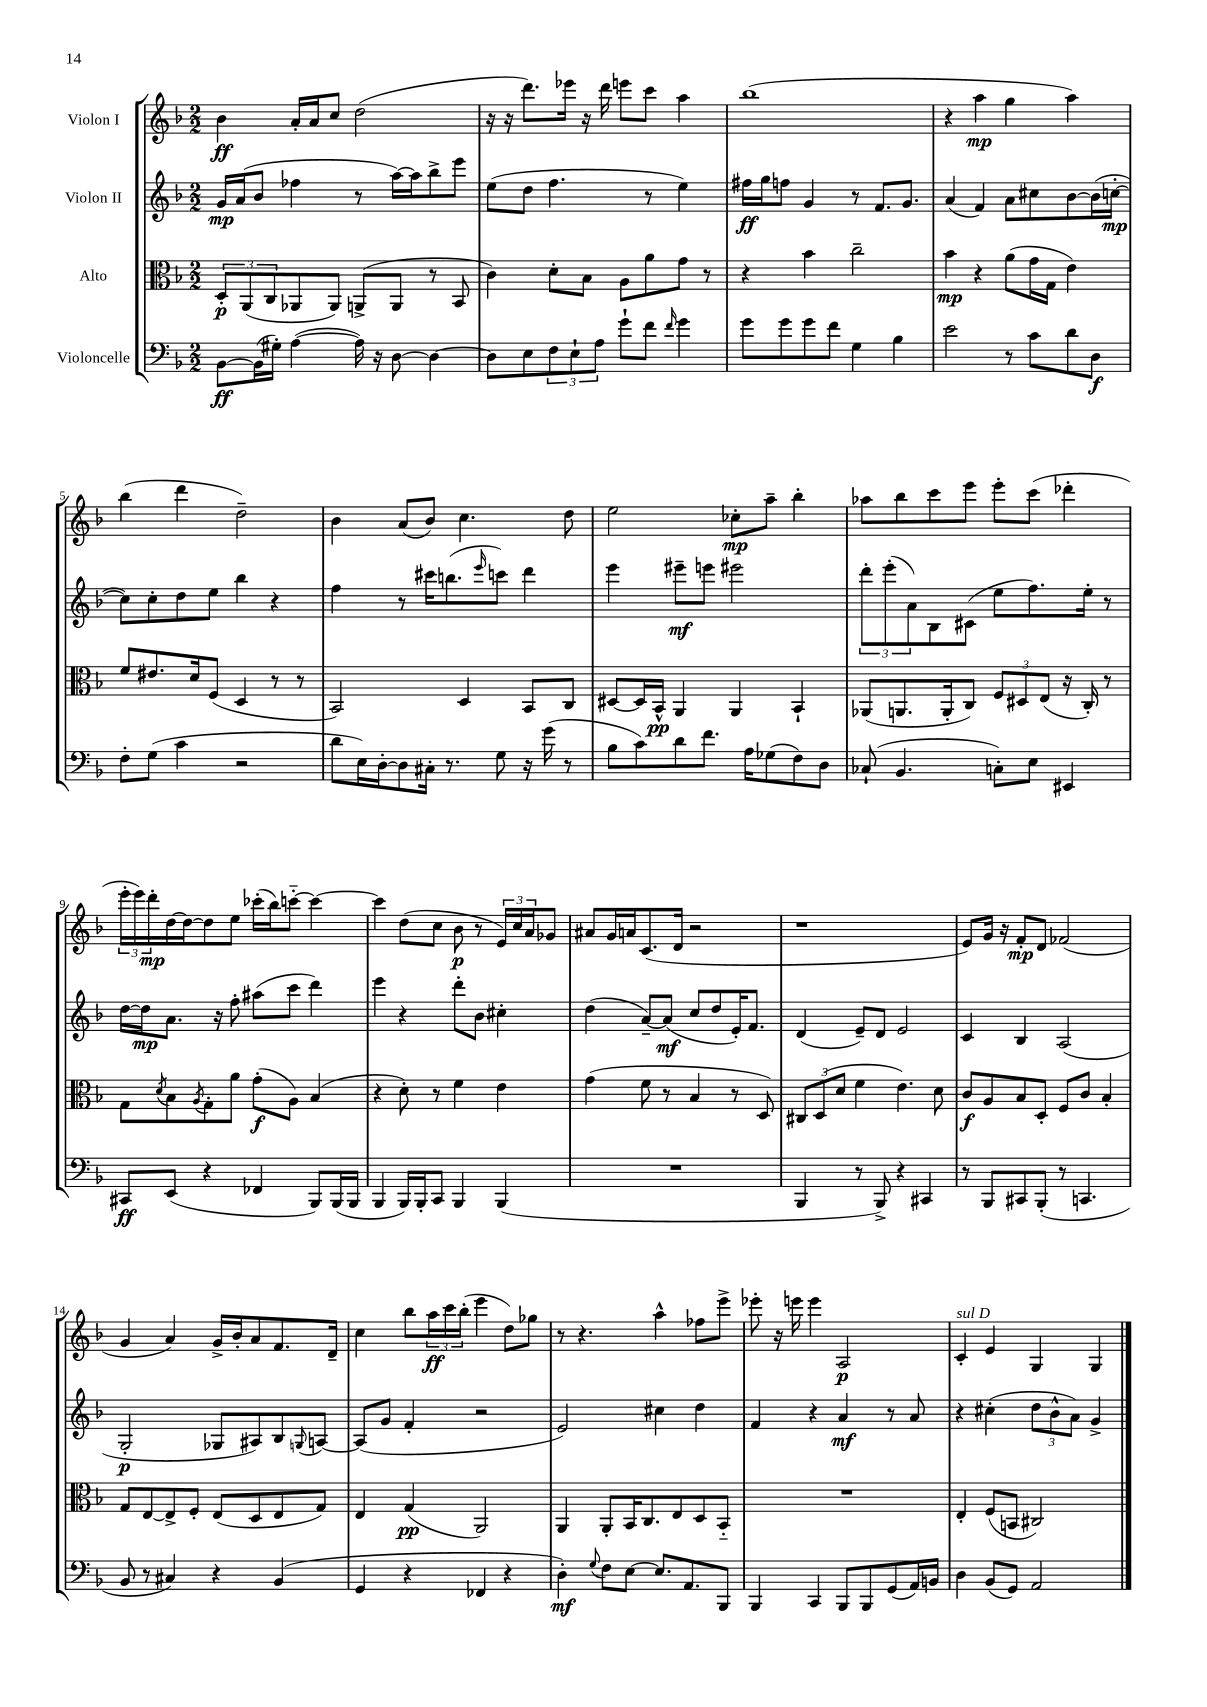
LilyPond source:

<<
\new StaffGroup <<
\new Staff = "s0" \with { instrumentName = "Violon I" } {
    \clef treble \key f \major \numericTimeSignature \time 2/2
    bes'4\ff a'16-. a'16 c''8 d''2( |
    r16 r16 d'''8.) ees'''16 r16 d'''16 e'''8 c'''8 a''4 |
    bes''1( |
    r4 a''4\mp g''4 a''4) |
    bes''4( d'''4 d''2--) |
    bes'4 a'8( bes'8) c''4. d''8 |
    e''2 ces''8-.\mp a''8-- bes''4-. |
    aes''8 bes''8 c'''8 e'''8 e'''8-. c'''8( des'''4-. |
    \tuplet 3/2 { e'''16-. e'''16) d'''16-.\mp } d''16~ d''16~ d''8 e''8 ces'''16-.( bes''16) c'''8~-_ c'''4~ |
    c'''4 d''8( c''8 bes'8\p r8 \tuplet 3/2 { e'16) c''16 a'16 } ges'8 |
    ais'8 g'16 a'16 c'8.( d'16 r2 |
    r1 |
    e'8) g'16 r16 f'8-.\mp d'8 fes'2( |
    g'4 a'4) g'16-> bes'16-. a'8 f'8. d'16-- |
    c''4 bes''8 \tuplet 3/2 { a''16\ff c'''16 bes''16-.( } e'''4 d''8) ges''8 |
    r8 r4. a''4-^ fes''8 e'''8-> |
    ees'''8-. r16 e'''16 e'''4 a2\p |
    c'4-.^\markup { \italic "sul D" } e'4 g4 g4 \bar "|." |
}
\new Staff = "s1" \with { instrumentName = "Violon II" } {
    \clef treble \key f \major \numericTimeSignature \time 2/2
    g'16\mp a'16( bes'8 fes''4 r8 a''16~) a''16 bes''8-> e'''8 |
    e''8( d''8 f''4. r8 e''4) |
    fis''16\ff g''16 f''8 g'4 r8 f'8. g'8. |
    a'4( f'4) a'8 cis''8 bes'8~ bes'16( c''16~-.\mp |
    c''8) c''8-. d''8 e''8 bes''4 r4 |
    f''4 r8 cis'''16 b''8.( \grace { e'''16 } c'''8) d'''4 |
    e'''4 eis'''8--\mf e'''8 eis'''2 |
    \tuplet 3/2 { d'''8-. e'''8-.( a'8) } bes8 cis'8( e''8 f''8.) e''16-. r8 |
    d''16~ d''16\mp a'8. r16 f''8-. ais''8( c'''8 d'''4) |
    e'''4 r4 d'''8-. bes'8 cis''4-. |
    d''4( a'8~--) a'8\mf( c''8 d''8 e'16-.) f'8. |
    d'4( e'8--) d'8 e'2 |
    c'4 bes4 a2( |
    g2-.\p ges8 ais8) bes8 \appoggiatura { g8 } a8~ |
    a8( g'8 f'4-. r2 |
    e'2) cis''4 d''4 |
    f'4 r4 a'4\mf r8 a'8 |
    r4 cis''4-.( \tuplet 3/2 { d''8 bes'8-^ a'8) } g'4-> \bar "|." |
}
\new Staff = "s2" \with { instrumentName = "Alto" } {
    \clef alto \key f \major \numericTimeSignature \time 2/2
    \tuplet 3/2 { d8-.\p a,8( c8 } aes,8 aes,8) a,8->( a,8 r8 bes,8 |
    c'4) d'8-. bes8 a8 a'8 g'8 r8 |
    r4 bes'4 c''2-- |
    bes'4\mp r4 a'8( g'16 g16 e'4) |
    f'8 eis'8. d'16 f8( d4 r8 r8 |
    bes,2) d4 bes,8 c8 |
    dis8~ dis16 bes,16-^\pp a,4 a,4 bes,4-! |
    aes,8( a,8. a,16-. c8) \tuplet 3/2 { f8 dis8 e8( } r16 c16-.) r8 |
    g8 \acciaccatura { d'8 } bes8 \acciaccatura { a8 } g8-. a'8 g'8-.\f( a8) bes4( |
    r4 d'8-.) r8 f'4 e'4 |
    g'4( f'8 r8 bes4 r8 d8) |
    \tuplet 3/2 { cis8 d8( d'8 } f'4 e'4.) d'8 |
    c'8\f a8 bes8 d8-. f8 c'8 bes4-. |
    g8 e8~ e8-> f8-. e8( d8 e8 g8) |
    e4 g4\pp( a,2) |
    a,4 a,8-. bes,16 c8. e8 d8 bes,8-_ |
    R1 |
    e4-. f8( b,8 cis2) \bar "|." |
}
\new Staff = "s3" \with { instrumentName = "Violoncelle" } {
    \clef bass \key f \major \numericTimeSignature \time 2/2
    bes,8~\ff bes,16( gis16-.) a4~( a16) r16 d8~ d4~ |
    d8 e8 \tuplet 3/2 { f8 e8-! a8 } g'8-! f'8 \grace { f'16 } g'4 |
    g'8 g'8 g'8 f'8 g4 bes4 |
    e'2 r8 c'8 d'8 d8\f |
    f8-. g8( c'4 r2 |
    d'8 e16) d16~-. d8 cis16-. r8. g8 r16 g'16( r8 |
    bes8 c'8) d'8 f'8. a16 ges8( f8) d8 |
    ces8-!( bes,4. c8-.) e8 eis,4 |
    cis,8\ff e,8( r4 fes,4 bes,,8) bes,,16( bes,,16 |
    bes,,4 bes,,16) bes,,16-. c,8 bes,,4 bes,,4( |
    R1 |
    bes,,4 r8 bes,,8->) r4 cis,4 |
    r8 bes,,8 cis,8 bes,,8-.( r8 c,4. |
    bes,8 r8 cis4) r4 bes,4( |
    g,4 r4 fes,4 r4 |
    d4-.\mf) \appoggiatura { g8 } f8 e8~ e8. a,8. bes,,8 |
    bes,,4 c,4 bes,,8 bes,,8 g,8( a,16) b,16 |
    d4 bes,8( g,8) a,2 \bar "|." |
}
>>
>>
